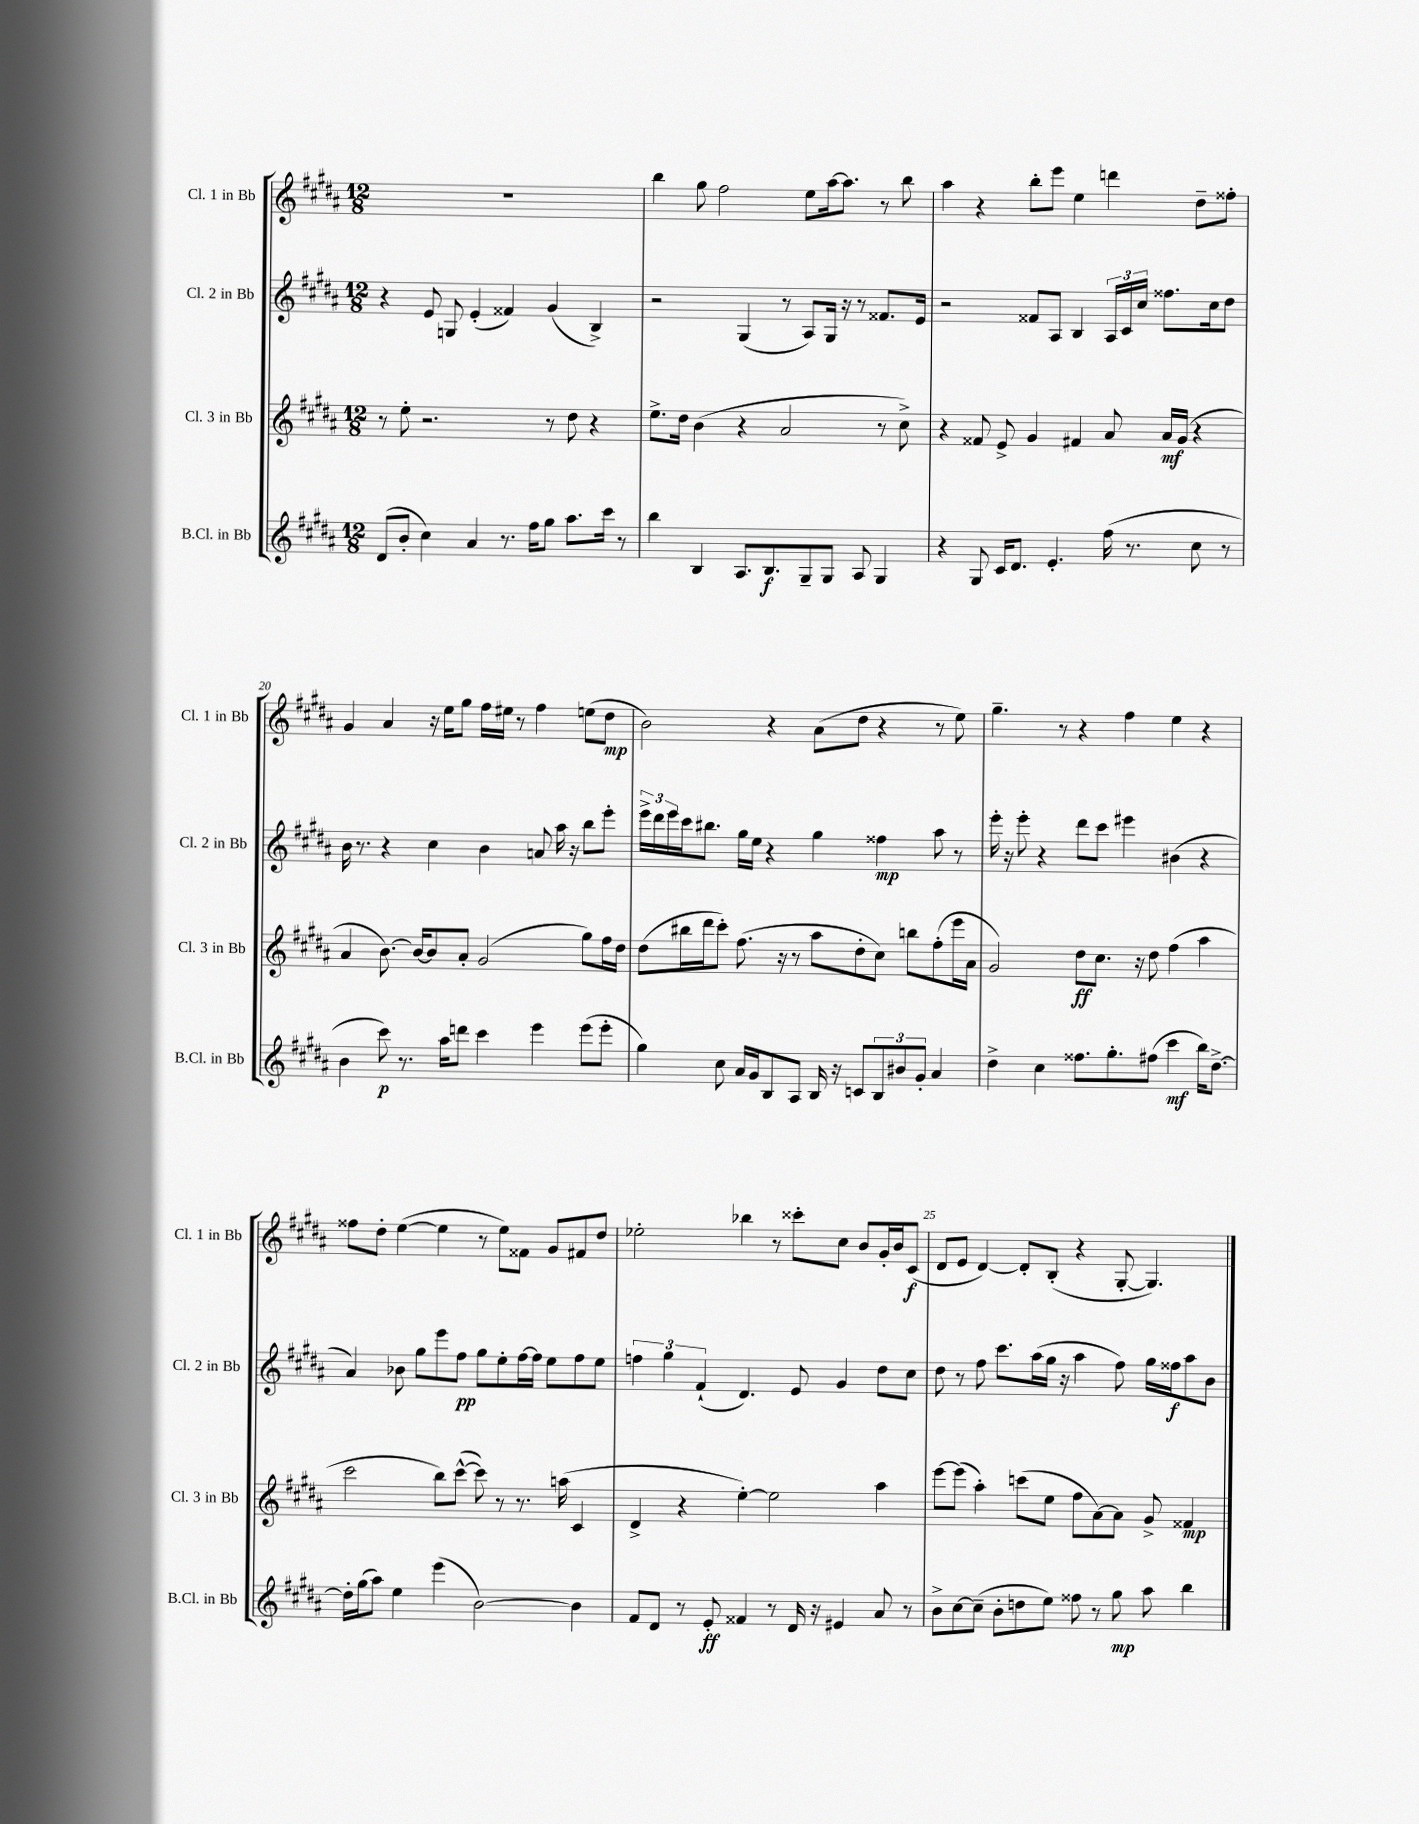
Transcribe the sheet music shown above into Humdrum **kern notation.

**kern	**dynam	**kern	**dynam	**kern	**dynam	**kern	**dynam
*part4	*part4	*part3	*part3	*part2	*part2	*part1	*part1
*staff4	*staff4	*staff3	*staff3	*staff2	*staff2	*staff1	*staff1
*I"B.Cl. in Bb	*	*I"Cl. 3 in Bb	*	*I"Cl. 2 in Bb	*	*I"Cl. 1 in Bb	*
*I'B.Cl. in Bb	*	*I'Cl. 3 in Bb	*	*I'Cl. 2 in Bb	*	*I'Cl. 1 in Bb	*
*clefG2	*	*clefG2	*	*clefG2	*	*clefG2	*
*k[f#c#g#d#a#]	*	*k[f#c#g#d#a#]	*	*k[f#c#g#d#a#]	*	*k[f#c#g#d#a#]	*
*M12/8	*	*M12/8	*	*M12/8	*	*M12/8	*
=17	=17	=17	=17	=17	=17	=17	=17
(8d#/L	.	8r	.	4r	.	1.r	.
8b'/J	.	8ee'\	.	.	.	.	.
4cc#\)	.	2.r	.	8e/	.	.	.
.	.	.	.	8Gn/	.	.	.
4a#/	.	.	.	(4e'/	.	.	.
8.r	.	.	.	4f##X/)	.	.	.
16ff#\KL	.	.	.	.	.	.	.
8gg#\J	.	8r	.	(4g#/	.	.	.
8.aa#\L	.	8dd#\	.	.	.	.	.
.	.	4r	.	4B^/)	.	.	.
16ccc#\Jk	.	.	.	.	.	.	.
8r	.	.	.	.	.	.	.
=18	=18	=18	=18	=18	=18	=18	=18
4bb\	.	8.ee^\L	.	2r	.	4bb\	.
.	.	16dd#\Jk	.	.	.	.	.
4B/	.	(4b\	.	.	.	8gg#\	.
.	.	.	.	.	.	2ff#\	.
8.A#/L	.	4r	.	(4G#/	.	.	.
8.B/	f	.	.	.	.	.	.
.	.	2a#/	.	8r	.	.	.
8G#~/	.	.	.	8A#/L)	.	8ee\L	.
8G#/J	.	.	.	16G#/Jk	.	[16aa#\k	.
.	.	.	.	16r	.	8.aa#\J]	.
8A#/	.	.	.	8r	.	.	.
4G#/	.	8r	.	8.f##X/L	.	8r	.
.	.	8cc#^\)	.	.	.	8bb\	.
.	.	.	.	16e/Jk	.	.	.
=19	=19	=19	=19	=19	=19	=19	=19
4r	.	4r	.	2r	.	4aa#\	.
8G#/	.	8f##X/	.	.	.	4r	.
16c#/KL	.	8e^/	.	.	.	.	.
8.d#/J	.	.	.	.	.	.	.
.	.	4g#/	.	8f##X/L	.	8bb'\L	.
4.e'/	.	.	.	8A#/J	.	8eee\J	.
.	.	4f#X/	.	4B/	.	4ee\	.
(16ff#\	.	8a#/	.	24A#/LL	.	4dddn\	.
.	.	.	.	24c#/	.	.	.
8.r	.	.	.	.	.	.	.
.	.	.	.	24cc#/JJ	.	.	.
.	.	16a#/LL	mf	8.ff##X\L	.	.	.
.	.	(16g#/JJ	.	.	.	.	.
8cc#\	.	4r	.	.	.	8dd#~\L	.
.	.	.	.	16cc#\k	.	.	.
8r	.	.	.	8dd#\J	.	8ff##X'\J	.
!!LO:LB:g=z
=20	=20	=20	=20	=20	=20	=20	=20
4b\	.	4a#/	.	16b\	.	4g#/	.
.	.	.	.	8.r	.	.	.
8ccc#\)	p	[8.b\)	.	4r	.	4a#/	.
8.r	.	.	.	.	.	.	.
.	.	16b/KL_	.	.	.	.	.
.	.	8b/]	.	4cc#\	.	16r	.
16aa#\KL	.	.	.	.	.	16ee\KL	.
8dddn\J	.	8a#'/J	.	.	.	8gg#\J	.
4ccc#\	.	(2g#/	.	4b\	.	16ff#\LL	.
.	.	.	.	.	.	16ee#X\JJ	.
.	.	.	.	.	.	8r	.
4eee\	.	.	.	8an/	.	4ff#\	.
.	.	.	.	16aa#\	.	.	.
.	.	.	.	16r	.	.	.
(8eee\L	.	8gg#\L)	.	8bb\L	.	(8een\L	.
8eee'\J	.	16ff#\L	.	8eee'\J	.	8dd#\J	mp
.	.	16dd#\JJ	.	.	.	.	.
=21	=21	=21	=21	=21	=21	=21	=21
4gg#\)	.	(8dd#\L	.	24eee^\LL	.	2b\)	.
.	.	.	.	24ddd#\	.	.	.
.	.	.	.	24eee\	.	.	.
.	.	16bb#X\L	.	16ccc#\J	.	.	.
.	.	16ddd#\J	.	8.bb#X\J	.	.	.
8cc#\	.	8ccc#'\J)	.	.	.	.	.
16a#/LL	.	(8.ff#\	.	16gg#\LL	.	.	.
16g#/J	.	.	.	16ee\JJ	.	.	.
8B/	.	.	.	4r	.	4r	.
.	.	16r	.	.	.	.	.
8A#/J	.	8r	.	.	.	.	.
16B/	.	8aa#\L	.	4gg#\	.	(8a#\L	.
16r	.	.	.	.	.	.	.
8cn/L	.	8dd#'\	.	.	.	8dd#\J	.
12B/	.	8cc#\J)	.	4ff##X\	mp	4r	.
12b#X/	.	.	.	.	.	.	.
.	.	8bbn\L	.	.	.	.	.
12g#'/J	.	.	.	.	.	.	.
4a#/	.	(8ff#'\	.	8aa#\	.	8r	.
.	.	16eee\L	.	8r	.	8ee\)	.
.	.	16a#\JJ	.	.	.	.	.
=22	=22	=22	=22	=22	=22	=22	=22
4dd#^\	.	2g#/)	.	16eee'\	.	4.gg#~\	.
.	.	.	.	16r	.	.	.
.	.	.	.	8eee'\	.	.	.
4cc#\	.	.	.	4r	.	.	.
.	.	.	.	.	.	8r	.
8.ff##X\L	.	8dd#\L	ff	8ddd#\L	.	4r	.
.	.	8.cc#\J	.	8ccc#\J	.	.	.
8.gg#'\	.	.	.	.	.	.	.
.	.	.	.	4eee#X\	.	4ff#\	.
.	.	16r	.	.	.	.	.
(8ff#X\J	.	8dd#\	.	.	.	.	.
4ccc#\	mf	(4ff#\	.	(4b#X\	.	4ee\	.
16bb\KL)	.	4aa#\	.	4r	.	4r	.
[8.dd#^\J	.	.	.	.	.	.	.
!!LO:LB:g=z
=23	=23	=23	=23	=23	=23	=23	=23
16dd#'\LL]	.	2ccc#\	.	4a#/)	.	8ff##X\L	.
(16gg#\J	.	.	.	.	.	.	.
8aa#\J)	.	.	.	.	.	8dd#'\J	.
4ee\	.	.	.	8b-X\	.	([4ee\	.
.	.	.	.	8gg#\L	.	.	.
(4eee\	.	8bb\L)	.	8eee\	.	4ee\]	.
.	.	([8ccc#^^\J	.	8ff#\J	pp	.	.
[2b\)	.	8ccc#\])	.	8gg#\L	.	8r	.
.	.	8r	.	8ee'\	.	8ee\L)	.
.	.	8.r	.	[16ff#\L	.	8f##X\J	.
.	.	.	.	16ff#\JJ]	.	.	.
.	.	.	.	8ee\L	.	8g#/L	.
.	.	(16aan\	.	.	.	.	.
4b\]	.	4c#/	.	8ff#\	.	8f#X/	.
.	.	.	.	8ee\J	.	8dd#/J	.
=24	=24	=24	=24	=24	=24	=24	=24
8f#/L	.	4d#^/	.	6ffn\	.	2ee-X'\	.
8d#/J	.	.	.	.	.	.	.
.	.	.	.	6gg#\	.	.	.
8r	.	4r	.	.	.	.	.
.	.	.	.	(6f#`/	.	.	.
8e'/	ff	.	.	.	.	.	.
4f##X/	.	[4ee'\)	.	4.d#/)	.	4bb-X\	.
8r	.	2ee\]	.	.	.	8r	.
16d#/	.	.	.	8e/	.	8ccc##X'\L	.
16r	.	.	.	.	.	.	.
4e#X/	.	.	.	4g#/	.	8cc#\J	.
.	.	.	.	.	.	8b/L	.
8a#/	.	4aa#\	.	8dd#\L	.	16g#'/L	.
.	.	.	.	.	.	16b/J	.
8r	.	.	.	8cc#\J	.	(8c#/J	f
=25	=25	=25	=25	=25	=25	=25	=25
8b^\L	.	[8eee\L	.	8dd#\	.	8d#/L	.
[8cc#\	.	(8eee\J]	.	8r	.	8e/J	.
(8cc#~\J]	.	4aa#'\)	.	8ff#\	.	[4d#/)	.
8b'\L	.	.	.	8.ccc#\L	.	.	.
8ddn\	.	(8cccn\L	.	.	.	8d#'/L]	.
.	.	.	.	(16aa#\L	.	.	.
8ee\J)	.	8ee\J	.	16gg#\JJ	.	(8B'/J	.
.	.	.	.	16r	.	.	.
8ff##X\	.	8ff#\L	.	4aa#\	.	4r	.
8r	.	[8a#\)	.	.	.	.	.
8gg#\	mp	8a#\J]	.	8ff#\)	.	[8G#'/	.
8aa#\	.	8g#^/	.	16gg#\LL	.	4.G#/])	.
.	.	.	.	16ff##X\J	f	.	.
4bb\	.	4f##X/	mp	8aa#\	.	.	.
.	.	.	.	8b\J	.	.	.
==	==	==	==	==	==	==	==
*-	*-	*-	*-	*-	*-	*-	*-
